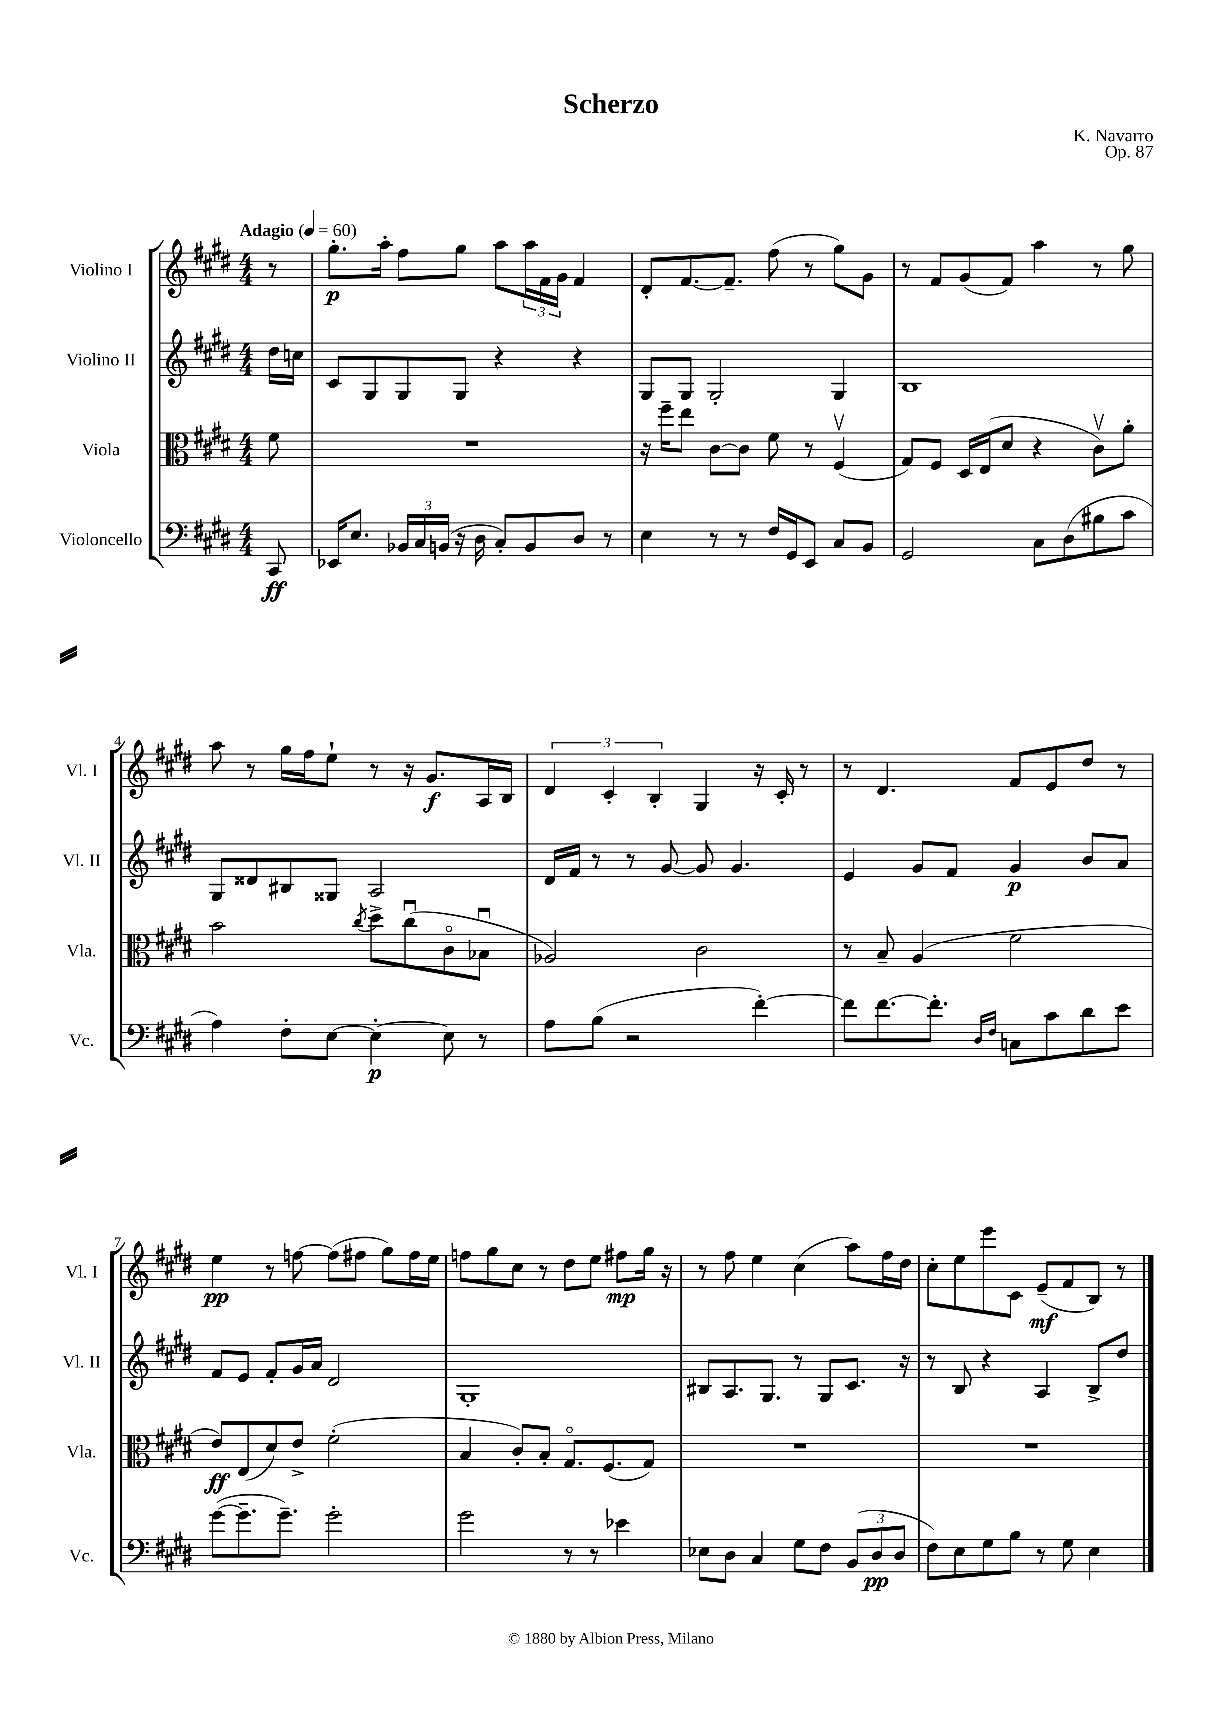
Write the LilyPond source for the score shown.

\header { title = "Scherzo" composer = "K. Navarro" opus = "Op. 87" }
<<
\new StaffGroup <<
\new Staff = "s0" \with { instrumentName = "Violino I" shortInstrumentName = "Vl. I" } {
    \clef treble \key e \major \numericTimeSignature \time 4/4 \partial 8 \tempo "Adagio" 4 = 60
    r8 |
    gis''8.-.\p a''16-. fis''8 gis''8 a''8 \tuplet 3/2 { a''16 fis'16 gis'16 } fis'4 |
    dis'8-. fis'8.~ fis'8.-- fis''8( r8 gis''8) gis'8 |
    r8 fis'8 gis'8( fis'8) a''4 r8 gis''8 |
    a''8 r8 gis''16 fis''16 e''8-! r8 r16 gis'8.\f a16 b16 |
    \tuplet 3/2 { dis'4 cis'4-. b4-. } gis4 r16 cis'16-. r8 |
    r8 dis'4. fis'8 e'8 dis''8 r8 |
    e''4\pp r8 f''8~ f''8( fis''8 gis''8) fis''16 e''16 |
    f''8 gis''8 cis''8 r8 dis''8 e''8 fis''8\mp gis''16 r16 |
    r8 fis''8 e''4 cis''4( a''8) fis''16 dis''16 |
    cis''8-. e''8 e'''8 cis'8 e'8--\mf( fis'8 b8) r8 \bar "|." |
}
\new Staff = "s1" \with { instrumentName = "Violino II" shortInstrumentName = "Vl. II" } {
    \clef treble \key e \major \numericTimeSignature \time 4/4 \partial 8
    dis''16 c''16 |
    cis'8 gis8 gis8 gis8 r4 r4 |
    gis8 gis8 gis2-. gis4 |
    b1 |
    gis8 disis'8 bis8 gisis8 a2 |
    dis'16 fis'16 r8 r8 gis'8~ gis'8 gis'4. |
    e'4 gis'8 fis'8 gis'4\p b'8 a'8 |
    fis'8 e'8 fis'8-. gis'16 a'16 dis'2 |
    gis1-. |
    bis8 a8. gis8. r8 gis8 cis'8. r16 |
    r8 b8 r4 a4 b8-> dis''8 \bar "|." |
}
\new Staff = "s2" \with { instrumentName = "Viola" shortInstrumentName = "Vla." } {
    \clef alto \key e \major \numericTimeSignature \time 4/4 \partial 8
    fis'8 |
    R1 |
    r16 fis''16-- e''8 cis'8~ cis'8 fis'8 r8 fis4\upbow( |
    gis8) fis8 dis16 e16( dis'8 r4 cis'8\upbow) a'8-. |
    b'2 \acciaccatura { cis''8 } dis''8-> cis''8\downbow( cis'8\flageolet bes8\downbow |
    aes2) cis'2 |
    r8 b8-- a4( fis'2 |
    e'8\ff) e8( dis'8) e'8-> fis'2-.( |
    b4 cis'8-.) b8-. gis8.\flageolet fis8.( gis8) |
    R1 |
    R1 \bar "|." |
}
\new Staff = "s3" \with { instrumentName = "Violoncello" shortInstrumentName = "Vc." } {
    \clef bass \key e \major \numericTimeSignature \time 4/4 \partial 8
    cis,8\ff |
    ees,16 e8. \tuplet 3/2 { bes,16 cis16 b,16( } r16 dis16 cis8-.) b,8 dis8 r8 |
    e4 r8 r8 fis16 gis,16 e,8 cis8 b,8 |
    gis,2 cis8 dis8( bis8 cis'8 |
    a4) fis8-. e8~ e4~-.\p e8 r8 |
    a8 b8( r2 fis'4~-.) |
    fis'8 fis'8.~ fis'8.-. \grace { dis16 fis16 } c8 cis'8 dis'8 e'8 |
    gis'8~( gis'8.-- gis'8.--) gis'2-. |
    gis'2 r8 r8 ees'4 |
    ees8 dis8 cis4 gis8 fis8 \tuplet 3/2 { b,8( dis8\pp dis8 } |
    fis8) e8 gis8 b8 r8 gis8 e4 \bar "|." |
}
>>
>>
